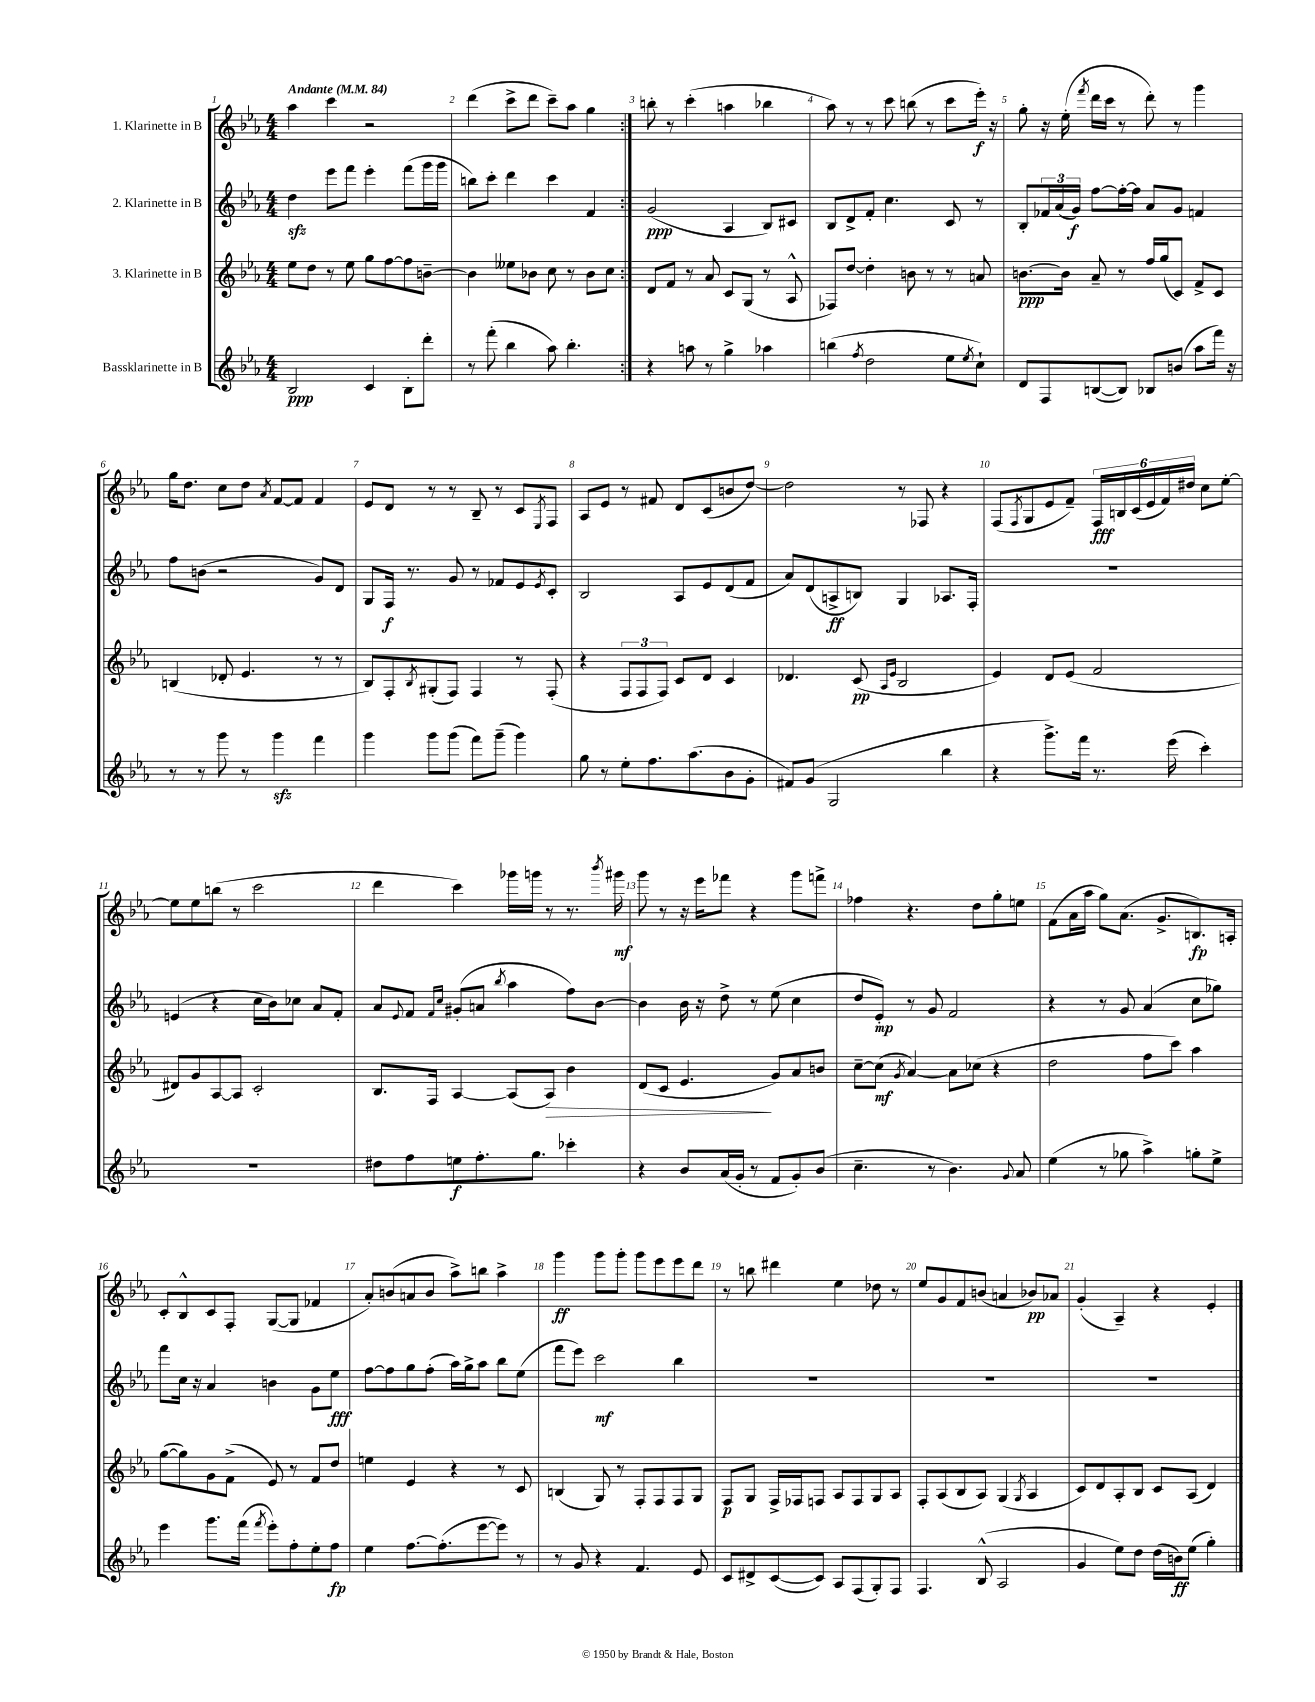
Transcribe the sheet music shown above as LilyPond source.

<<
\new StaffGroup <<
\new Staff = "s0" \with { instrumentName = "1. Klarinette in B" } {
    \clef treble \key ees \major \numericTimeSignature \time 4/4 \tempo "Andante" 4 = 84
    \repeat volta 2 { aes''4 c'''4 r2 |
    d'''4( c'''8-> d'''8 c'''8--) aes''8 g''4 | }
    b''8-. r8 c'''4-.( a''4 bes''4 |
    aes''8) r8 r8 c'''8 b''8( r8 c'''8 ees'''16-.\f) r16 |
    g''8-. r16 ees''16-.( \acciaccatura { f'''8 } d'''16 c'''16 r8 d'''8-.) r8 g'''4 |
    g''16 d''8. c''8 d''8 \acciaccatura { aes'8 } f'8~ f'8 f'4 |
    ees'8 d'8 r8 r8 bes8-- r8 c'8 \acciaccatura { ees8 } f8 |
    aes8 ees'8 r8 fis'8 d'8 c'8( b'8 d''8~) |
    d''2 r8 fes8 r4 |
    f8( \acciaccatura { f8 } g8 ees'8 f'8--) \tuplet 6/4 { f16\fff b16 c'16( ees'16 f'16) dis''16 } c''8 ees''8~-. |
    ees''8 ees''8 b''8( r8 c'''2 |
    d'''4 c'''4) ges'''16 g'''16 r8 r8. \acciaccatura { bes'''8 } gis'''16\mf |
    g'''8 r8 r16 ees'''16 fes'''8 r4 g'''8 f'''8-> |
    fes''4 r4. d''8 g''8-. e''8 |
    f'8( aes'16 aes''16 g''8) aes'8.( g'8.-> b8.\fp) a16-. |
    c'8-. bes8-^ c'8 f8-. g8~( g8 fes'4 |
    aes'8-.) b'8( a'8 b'8 aes''8->) b''8 aes''4-> |
    g'''4\ff g'''8 g'''8-. g'''8 ees'''8 ees'''8 d'''8 |
    r8 b''8 dis'''4 ees''4 des''8 r8 |
    ees''8 g'8 f'8 b'8( a'4 bes'8\pp) aes'8 |
    g'4-.( aes4--) r4 ees'4-. \bar "|." |
}
\new Staff = "s1" \with { instrumentName = "2. Klarinette in B" } {
    \clef treble \key ees \major \numericTimeSignature \time 4/4
    \repeat volta 2 { d''4\sfz ees'''8 f'''8 ees'''4-. f'''8( g'''16 g'''16 |
    b''8) c'''8-. d'''4 c'''4 f'4 | }
    g'2\ppp( aes4 bes8) cis'8 |
    bes8 d'8-> f'8-. c''4. c'8 r8 |
    bes8-. \tuplet 3/2 { fes'16 aes'16( g'16\f) } f''8~ f''16~-. f''16 aes'8 g'8 f'4 |
    f''8 b'8( r2 g'8) d'8 |
    g8 f16\f r8. g'8 r8 fes'8 ees'8 \acciaccatura { ees'8 } c'8-. |
    bes2 aes8 ees'8 d'8( f'8 |
    aes'8) d'8( a8->\ff b8) g4 aes8. f16-. |
    R1 |
    e'4( r4 c''16 bes'16) ces''8 aes'8 f'8-. |
    aes'8 \appoggiatura { ees'8 } f'8 \grace { f'16 c''16 } gis'8-.( a'8 \acciaccatura { bes''8 } aes''4 f''8) bes'8~ |
    bes'4 bes'16 r16 d''8-> r8 ees''8( c''4 |
    d''8 ees'8-.\mp) r8 g'8 f'2 |
    r4 r8 g'8 aes'4( c''8 ges''8) |
    f'''8 c''16 r16 aes'4 b'4 g'8 ees''8\fff |
    f''8~ f''8 g''8 f''8-.( aes''16) g''16-> aes''8 bes''8 ees''8( |
    f'''8 ees'''8) c'''2\mf bes''4 |
    R1 |
    R1 |
    R1 \bar "|." |
}
\new Staff = "s2" \with { instrumentName = "3. Klarinette in B" } {
    \clef treble \key ees \major \numericTimeSignature \time 4/4
    \repeat volta 2 { ees''8 d''8 r8 ees''8 g''8 f''8~ f''8 b'8~-- |
    b'4 eeses''8 bes'8 c''8 r8 bes'8 c''8 | }
    d'8 f'8 r8 aes'8 c'8 g8( r8 aes8-^ |
    fes8) d''8~ d''4-. b'8 r8 r8 a'8 |
    b'8.~\ppp b'16 aes'8-- r8 f''16 g''16( c'8) f'8-> c'8 |
    b4( des'8-. ees'4. r8 r8 |
    bes8) f8-. \acciaccatura { bes8 } gis8-.( f8) f4 r8 f8-.( |
    r4 \tuplet 3/2 { f8 f8 f8) } c'8 d'8 c'4 |
    des'4. c'8\pp( \grace { aes16 ees'16 } bes2 |
    ees'4) d'8 ees'8( f'2 |
    dis'8) g'8 aes8~ aes8 c'2-. |
    bes8. f16 aes4~ aes8( aes8\>) bes'4 |
    d'8( c'8 ees'4.\! g'8) aes'8 b'8 |
    c''8~-- c''8\mf( \acciaccatura { g'8 } aes'4~) aes'8 ces''8( r4 |
    d''2 f''8 c'''8) aes''4 |
    g''8~( g''8) g'8 f'8->( ees'8) r8 f'8 d''8 |
    e''4 ees'4 r4 r8 c'8 |
    b4( g8) r8 f8-. f8 f8 g8 |
    f8\p g8 f16-> fes16 f8 aes8 f8 g8 aes8 |
    f8-. aes8( bes8 aes8) g4( \acciaccatura { g8 } aes4 |
    c'8) d'8 aes8-. bes8 c'8 aes8( d'4) \bar "|." |
}
\new Staff = "s3" \with { instrumentName = "Bassklarinette in B" } {
    \clef treble \key ees \major \numericTimeSignature \time 4/4
    \repeat volta 2 { bes2\ppp c'4 bes8-. d'''8-. |
    r8 f'''8-.( bes''4 aes''8) bes''4.-. | }
    r4 a''8 r8 g''4-> aes''4 |
    b''4( \acciaccatura { f''8 } d''2 ees''8 \acciaccatura { ees''8 } c''8-!) |
    d'8 f8 b8~( b8) bes8 b'8( aes''8 f'''16) r16 |
    r8 r8 g'''8 r8 g'''4\sfz f'''4 |
    g'''4 g'''8 g'''8( f'''8) g'''8--( g'''4) |
    g''8 r8 ees''8-. f''8. aes''8.( bes'8 g'8-. |
    fis'8) g'8( g2 bes''4 |
    r4 g'''8.->) f'''16 r8. ees'''16( c'''4-.) |
    R1 |
    dis''8 f''8 e''8\f f''8.-. g''8. ces'''4-. |
    r4 bes'8 aes'16( g'16-. r8 f'8 g'8-.) bes'8( |
    c''4.-- r8 bes'4.) \appoggiatura { g'8 } aes'8 |
    ees''4( r8 ges''8 aes''4->) g''8-. ees''8-> |
    ees'''4 g'''8. f'''16( \acciaccatura { f'''8 } ees'''8-.) f''8-. ees''8-. f''8\fp |
    ees''4 f''8.~ f''8.-.( ees'''8~ ees'''8) r8 |
    r8 g'8 r4 f'4. ees'8 |
    c'8 dis'8-> c'8~( c'8) aes8 f8( g8-.) f8 |
    f4. bes8-^( aes2 |
    g'4 ees''8) d''8 d''16( b'16\ff) ees''8( g''4-.) \bar "|." |
}
>>
>>
\layout { \context { \Score \override BarNumber.break-visibility = ##(#f #t #t) barNumberVisibility = #all-bar-numbers-visible } }
